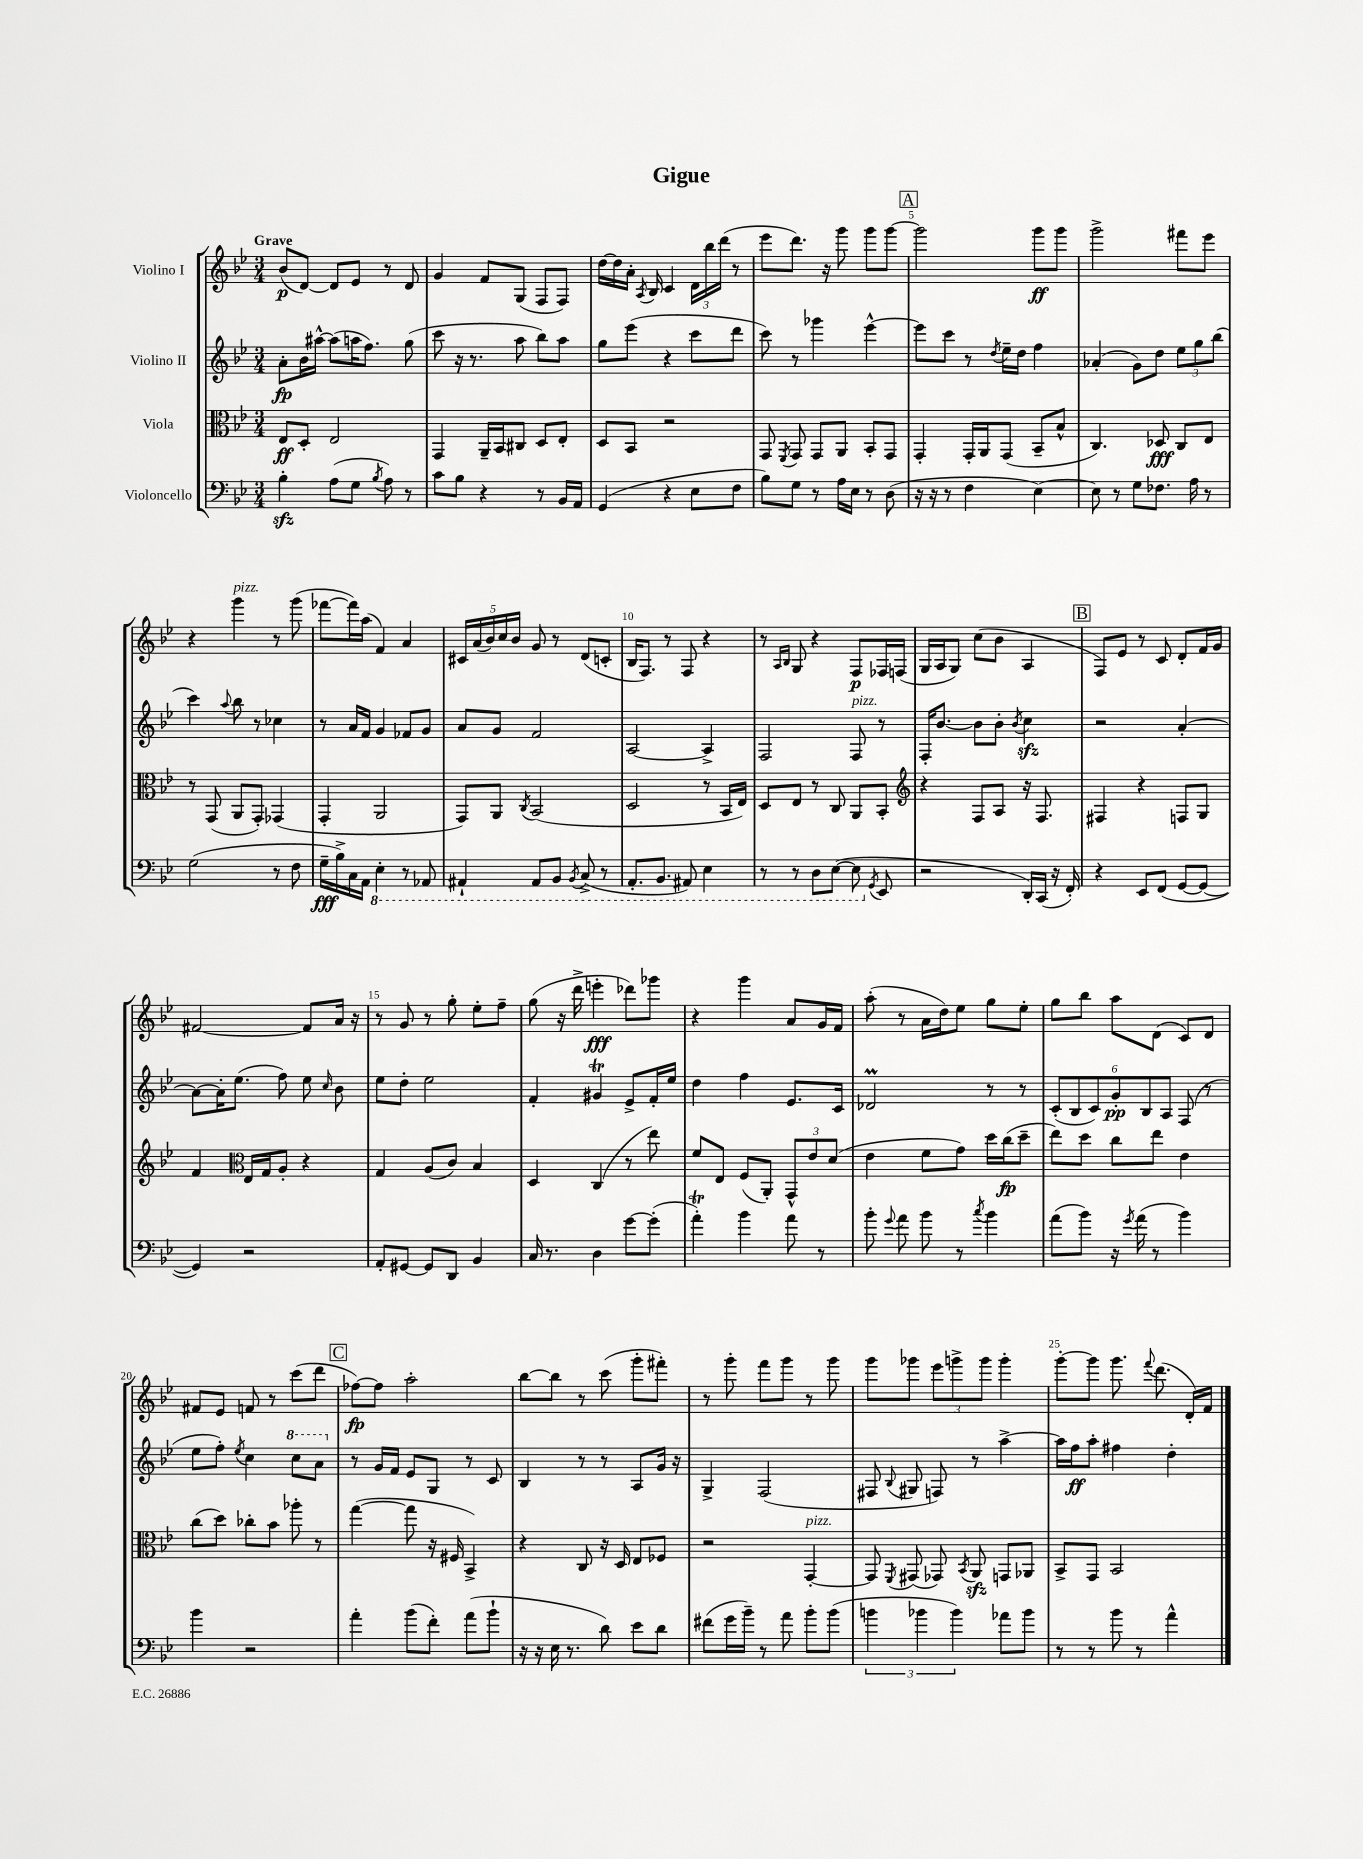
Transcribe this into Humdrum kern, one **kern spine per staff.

**kern	**kern	**kern	**kern
*staff4	*staff3	*staff2	*staff1
*clefF4	*clefC3	*clefG2	*clefG2
*k[b-e-]	*k[b-e-]	*k[b-e-]	*k[b-e-]
*M3/4	*M3/4	*M3/4	*M3/4
4B-'\	8E-/L	8a'\L	(8b-/L
.	8D'/J	16b-\L	[8d/J)
.	.	[16aa#^^\JJ	.
(8A\L	2E-/	(8aa#\]L	8d/]L
8G\J	.	16aa\K	8e-/J
.	.	8.ff\J)	.
8qB-/	.	.	.
8A\)	.	.	8r
8r	.	(8gg\	8d/
=	=	=	=
8c\L	4GG/	8ccc\	4g/
8B-\J	.	16r	.
.	.	8.r	.
4r	16AA~/LL	.	8f/L
.	16BB-/J	.	.
.	8C#/J	8aa\	(8G/J
8r	8D/L	8bb-\L)	8F/L
16BB-/LL	8E-'/J	8aa\J	8F/J)
16AA/JJ	.	.	.
=	=	=	=
(4GG/	8D/L	8gg\L	[16dd\LL
.	.	.	16dd\]
.	8BB-/J	(8eee-\J	16a'\JJ
.	.	.	8qA/
.	.	.	16B-/
4r	2r	4r	4c/
8E-\L	.	8ccc\L	24d\LL
.	.	.	24bb-\
.	.	.	(24ddd\JJ
8F\J	.	8ddd\J	8r
=	=	=	=
8B-\L)	8GG/	8ccc\)	8eee-\L
.	8qFF/	.	.
8G\J	8GG/	8r	8.ddd\J)
8r	8GG/L	4ggg-\	.
.	.	.	16r
16A\LL	8AA/J	.	8ggg\
16E-\JJ	.	.	.
8r	8BB-'/L	[4eee-^^\	8ggg\L
(8D\	8GG/J	.	[8ggg\J
=	=	=	=
16r	4GG'/	8eee-\]L	2ggg\]
16r	.	.	.
8r	.	8ccc\J	.
4F\	16GG'/LL	8r	.
.	16AA/J	.	.
.	.	8qdd/	.
.	(8GG/J	16ee-~\LL	.
.	.	16dd\JJ	.
[4E-\)	8BB-~/L	4ff\	8ggg\L
.	8B-^^/J	.	8ggg\J
=	=	=	=
8E-\]	4.C/)	(4a-'/	2ggg^\
8r	.	.	.
8G\L	.	8g\L)	.
8.F-\J	8D-/	8dd\J	.
.	8C/L	12ee-\L	8fff#\L
16A\	.	.	.
.	.	12gg\	.
8r	8E-/J	.	8eee-\J
.	.	(12bb-\J	.
=	=	=	=
(2G\	8r	4ccc\)	4r
.	(8GG/	.	.
.	.	8qqaa/	.
.	8AA/L	8bb-\	4ggg\
.	8GG'/J)	8r	.
8r	(4GG-/	4cc-\	8r
8F\	.	.	(8ggg\
=	=	=	=
16G~\LL	4GG'/	8r	[8fff-\L
16B-^\)	.	.	.
16C\	.	16a/LL	16fff-\]L)
16AA\JJ	.	16f/JJ	(16aa\JJ
4EE-'\	2AA/	4g/	4f/)
8r	.	8f-/L	4a/
8AAA-/	.	8g/J	.
=	=	=	=
4AAA#`/	8GG/L)	8a/L	20c#/LL
.	.	.	(20a/
.	.	.	20b-/)
.	8AA/J	8g/J	.
.	.	.	20cc/
.	.	.	20b-/JJ
.	8qC/	.	.
8AAA#/L	(2BB-/	2f/	8g/
8BBB-/J	.	.	8r
8qBBB-/	.	.	.
(8CC^/	.	.	(8d/L
8r	.	.	8c'/J
=	=	=	=
8.AAA'/L	2D/	[2A/	16B-/LK
.	.	.	8.F/J)
8.BBB-/J	.	.	.
.	.	.	8r
8AAA#/)	.	.	8F/
4EE-\	8r	4A^/]	4r
.	16BB-/LL	.	.
.	16E-/JJ)	.	.
=	=	=	=
8r	8D/L	2F/	8r
.	.	.	16qqA/LL
.	.	.	16qqB-/JJ
8r	8E-/J	.	8G/
8DD\L	8r	.	4r
([8EE-\J	8C/	.	.
8EE-\]	8AA/L	8F/	8F/L
8qGG/	.	.	.
8EE-/	8BB-'/J	8r	16F-/L
.	.	.	(16F/JJ
=	=	=	=
*	*clefG2	*	*
2r	4r	16F'/LK	16G/LL
.	.	[8.b-/J	16A/J
.	.	.	8G/J)
.	8F/L	8b-\]L	(8cc\L
.	8A/J	8b-'\J	8b-\J
.	.	8qb-/	.
16DD'/LL)	16r	4cc\	4A/
(16CC/JJ	8.F/	.	.
16r	.	.	.
16FF'/)	.	.	.
=	=	=	=
4r	4F#/	2r	8F/L)
.	.	.	8e-/J
8EE-/L	4r	.	8r
(8FF/J	.	.	8c/
[8GG/L	8F/L	[4a'/	8d'/L
8GG/_J	8G/J	.	16f/L
.	.	.	16g/JJ
=	=	=	=
4GG/])	4f/	8a\_L	[2f#/
.	.	16a'\]K	.
.	.	(8.ee-\J	.
*	*clefC3	*	*
2r	16E-/LL	.	.
.	16G/J	.	.
.	8A'/J	8ff\)	.
.	4r	8ee-\	8f#/]L
.	.	16qqcc/	.
.	.	8b-\	16a/Jk
.	.	.	16r
=	=	=	=
8AA'/L	4G/	8ee-\L	8r
[8GG#/J	.	8dd'\J	8g/
8GG#/]L	(8A/L	2ee-\	8r
8DD/J	8c/J)	.	8gg'\
4BB-/	4B-/	.	8ee-'\L
.	.	.	8ff~\J
=	=	=	=
16C/	4D/	4f'/	(8gg\
8.r	.	.	.
.	.	.	16r
.	.	.	16ddd^\
4D\	(4C/	4g#/	4eee'\
[8g\L	8r	8e-^/L	8ddd-\L)
(8g'\]J	8ee-\)	16f'/L	8ggg-\J
.	.	16ee-/JJ	.
=	=	=	=
4a'\)	8f/L	4dd\	4r
.	8E-/J	.	.
4b-\	(8F/L	4ff\	4ggg\
.	8AA'/J)	.	.
8a\	12GG^^/L	8.e-/L	8a/L
.	12e-/	.	.
8r	.	.	16g/L
.	(12d/J	.	.
.	.	16c/Jk	16f/JJ
=	=	=	=
8b-'\	4e-\	2d-/	(8aa'\
8qqg/	.	.	.
8a\	.	.	8r
8b-\	8f\L	.	16a\LL
.	.	.	16dd\J)
8r	8g\J)	.	8ee-\J
8qcc/	.	.	.
4b-\	16dd\LL	8r	8gg\L
.	(16cc\J	.	.
.	8dd~\J	8r	8ee-'\J
=	=	=	=
(8a\L	8ee-\L)	(12c'/L	8gg\L
.	.	12B-/	.
8b-\J)	8dd\J	.	8bb-\J
.	.	12c/)	.
16r	8cc\L	12g'/	8aa\L
8qg/	.	.	.
(16a\	.	.	.
.	.	12B-/	.
8r	8ee-\J	.	(8d\J
.	.	12A/J	.
4b-\)	4e-\	(8F/	8c/L)
.	.	8r	8d/J
=	=	=	=
4b-\	(8cc\L	8ee-\L	8f#/L
.	8dd\J)	8ff'\J)	8e-/J
.	.	8qee-/	.
2r	8cc-'\L	4cc\	8f/
.	8b-\J	.	8r
.	8aa-'\	8ccc\L	(8ccc\L
.	8r	8aa\J	8ddd\J
=	=	=	=
4a'\	([4gg\	8r	[8ff-\L)
.	.	16g/LL	8ff-\]J
.	.	16f/JJ	.
(8b-\L	8gg\]	8e-/L	2aa'\
8f'\J)	16r	8G/J	.
.	16F#/	.	.
(8a\L	4BB-^/)	8r	.
8b-`\J	.	8c/	.
=	=	=	=
16r	4r	4B-/	[8bb-\L
16r	.	.	.
16E-\	.	.	8bb-\]J
8.r	.	.	.
.	8C/	8r	8r
8d\)	16r	8r	(8ccc\
.	16D/	.	.
8e-\L	8E-/L	8A/L	8ggg'\L
8d\J	8F-/J	16g/Jk	8fff#'\J)
.	.	16r	.
=	=	=	=
(8f#\L	2r	4G^/	8r
16g\L	.	.	8ggg'\
16b-~\JJ)	.	.	.
8r	.	(2F/	8fff\L
8a\	.	.	8ggg\J
8b-'\L	[4GG'/	.	8r
(8b-\J	.	.	8ggg\
=	=	=	=
6b\	8GG/]	8F#/	8ggg\L
.	8qFF/	8qqB-/	.
.	(8GG#/	8G#/	8ggg-\J
6b-\	.	.	.
.	8GG-/)	8F/)	12eee-\L
6b-\)	.	.	12ggg^\
.	8qBB-/	.	.
.	8AA/	8r	.
.	.	.	12ggg\J
8a-\L	8GG/L	[4aa^\	4ggg'\
8b-\J	8AA-/J	.	.
=	=	=	=
8r	8BB-^/L	16aa\]LL	[8ggg'\L
.	.	16ff\J	.
8r	8GG/J	8aa'\J	8ggg\]J
8b-\	2BB-/	4ff#\	8.ggg\
8r	.	.	.
.	.	.	8qqfff/
.	.	.	(8.ddd\
4a^^\	.	4dd'\	.
.	.	.	16d'/LL)
.	.	.	16f/JJ
==	==	==	==
*-	*-	*-	*-
